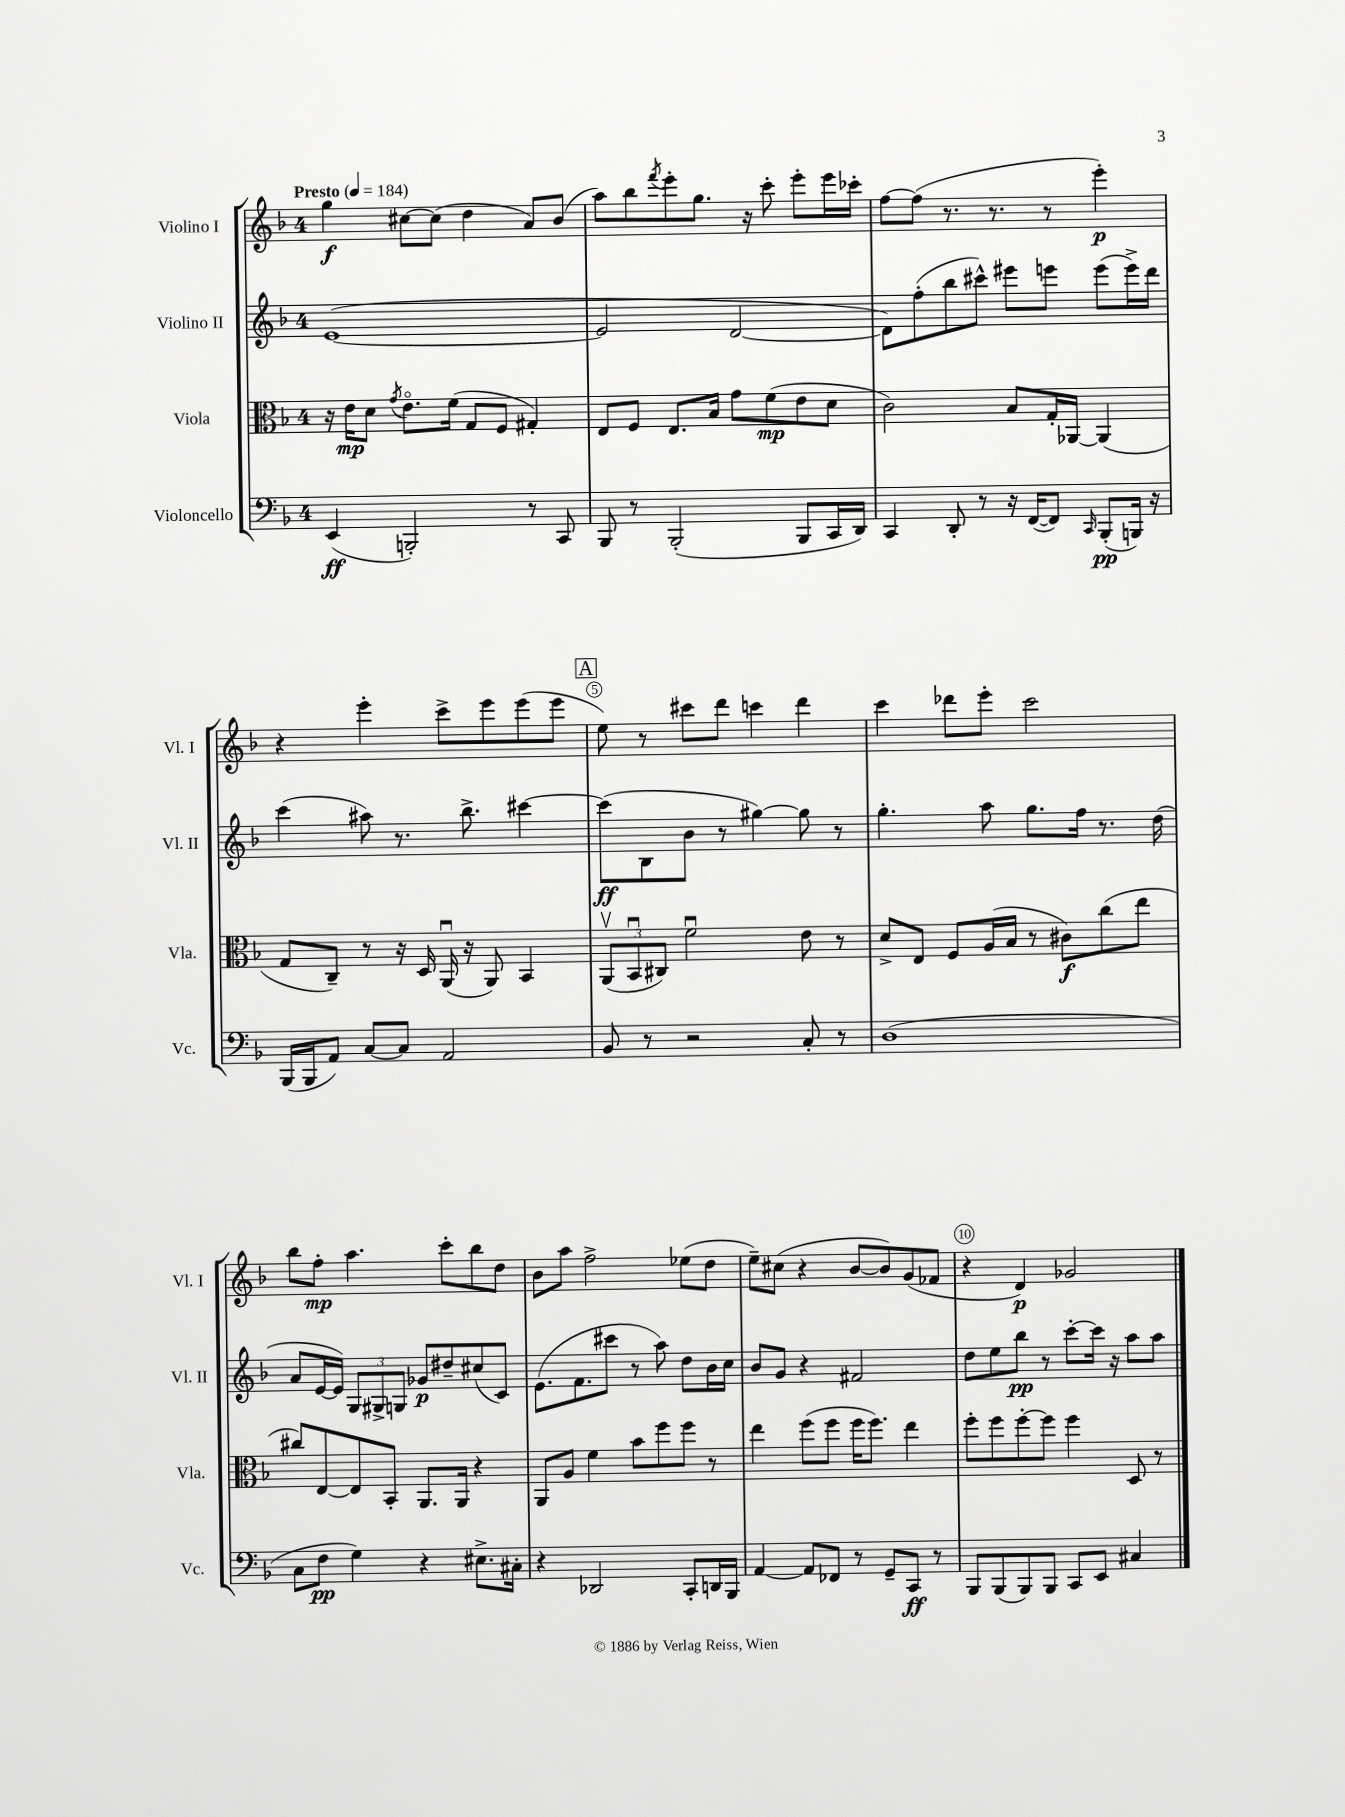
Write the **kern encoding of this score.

**kern	**kern	**kern	**kern
*staff4	*staff3	*staff2	*staff1
*clefF4	*clefC3	*clefG2	*clefG2
*k[b-]	*k[b-]	*k[b-]	*k[b-]
*M4/4	*M4/4	*M4/4	*M4/4
*MM184	*MM184	*MM184	*MM184
(4EE	16r	([1e	4gg
.	16e	.	.
.	8d	.	.
.	8qg	.	.
2BBB')	8.eo	.	[8cc#
.	.	.	(8cc#]
.	(16f	.	.
.	8G	.	4dd
.	8F	.	.
8r	4G#')	.	8a)
8CC	.	.	(8b-
=	=	=	=
8BBB-	8E	2e]	8aa)
8r	8F	.	8bb-
.	.	.	8qfff
(2BBB-'	8.E	.	8eee'
.	.	.	8.gg
.	16B-	.	.
.	8g	[2d	.
.	.	.	16r
.	(8f	.	8ccc'
8BBB-	8e	.	8eee'
16CC	8d	.	16eee
16DD)	.	.	16ccc-'
=	=	=	=
4CC	2c)	8d])	[8ff
.	.	(8ff'	(8ff]
8DD'	.	8bb-	8.r
8r	.	8ccc#^^)	.
.	.	.	8.r
16r	8B-	8eee#	.
([16FF	.	.	.
8FF])	16G'	8eee	8r
.	[16AA-	.	.
16qqCC	.	.	.
(8BBB-'	(4AA-]	(8eee	4eee')
16BBB)	.	16eee^)	.
16r	.	16ddd	.
=	=	=	=
(16BBB-	8G	(4ccc	4r
16BBB-	.	.	.
8AA)	8C~)	.	.
[8C	8r	8aa#)	4eee'
8C]	16r	8.r	.
.	16D	.	.
2AA	(16AAu	.	8ccc^
.	16r	8.bb-^	.
.	8AA)	.	8eee
.	4BB-	[4ccc#	(8eee
.	.	.	8eee
=	=	=	=
8BB-	(12AAv	(8ccc#]	8ee)
.	12BB-u	.	.
8r	.	8B-	8r
.	12C#)	.	.
2r	2fu	8b-	8ccc#
.	.	8r	8ddd
.	.	[4gg#)	4ccc
8C'	8e	8gg#]	4ddd
8r	8r	8r	.
=	=	=	=
(1D	8d^	4.gg'	4ccc
.	8E	.	.
.	8F	.	8ddd-
.	(16A	8aa	8eee'
.	16B-	.	.
.	8r	8.gg	2ccc
.	8c#)	.	.
.	.	16ff	.
.	(8cc	8.r	.
.	8ee	.	.
.	.	(16dd	.
=	=	=	=
8C	8cc#)	8a	8bb-
8F	[8E	[16e	8ff'
.	.	16e])	.
4G)	8E]	12G	4.aa
.	.	12G#^	.
.	8BB-'	.	.
.	.	12G	.
4r	8.AA	8g-	.
.	.	8dd#~	8ccc'
.	16AA	.	.
8.E#^	4r	(8cc#	8bb-
.	.	8c)	8dd
16C#'	.	.	.
=	=	=	=
4r	8AA	(8.e	8b-
.	8A	.	8aa
.	.	8.f	.
2DD-	4f	.	2ff^
.	.	8ccc#	.
.	8b-	8r	.
.	8ff	8aa)	.
8CC'	8ff	8dd	(8ee-
16DD	8r	16b-	8dd
16BBB-	.	16cc	.
=	=	=	=
[4AA	4ee	8b-	8ee~)
.	.	8g	(8cc#
8AA]	(8ff	4r	4r
8FF-	8ff	.	.
8r	16ff	2f#	[8b-
.	8.ff)	.	.
8GG~	.	.	8b-])
8CC	4ee	.	(8g
8r	.	.	8f-
=	=	=	=
8BBB-	8ff'	8dd	4r
(8BBB-	8ff	8ee	.
8BBB-)	[8ff'	8bb-	4d)
8BBB-	8ff]	8r	.
8CC	4ff	[8ccc'	2g-
8EE	.	16ccc]	.
.	.	16r	.
4C#	8D	8aa	.
.	8r	8aa	.
==	==	==	==
*-	*-	*-	*-
